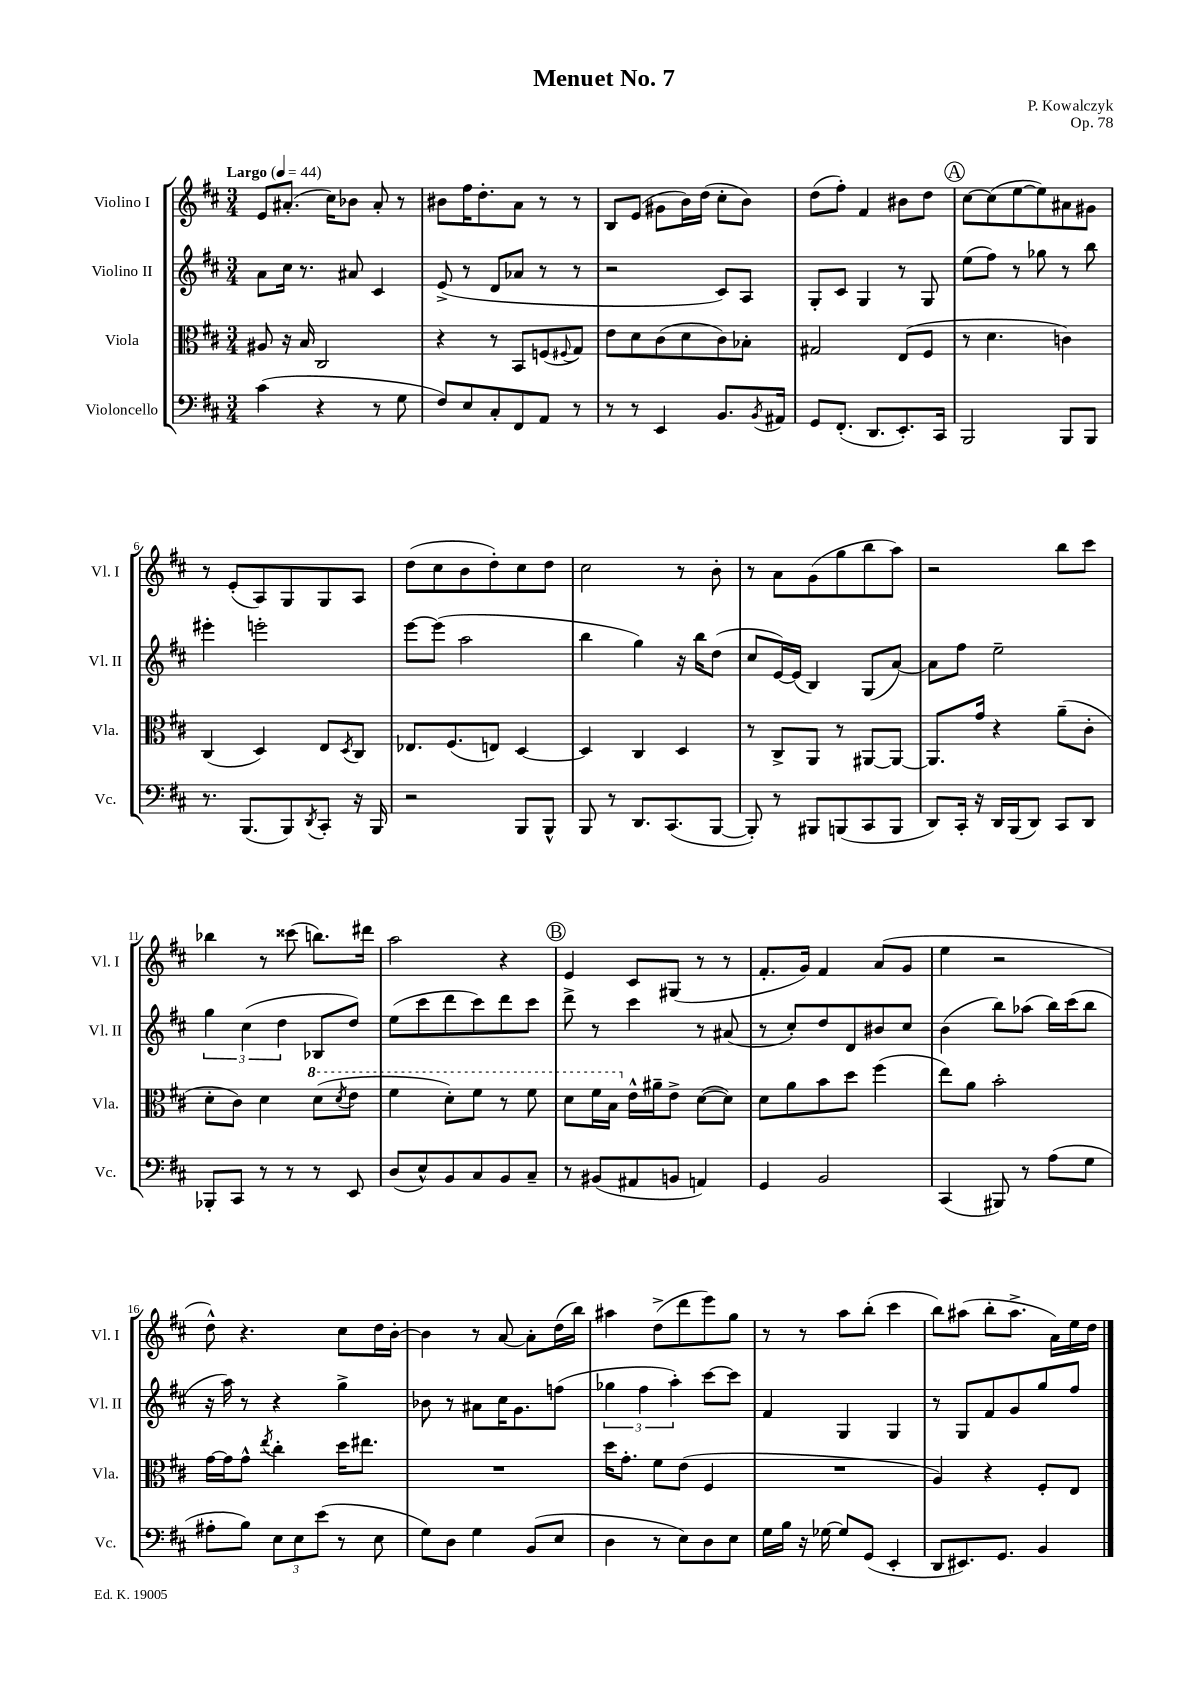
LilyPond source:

\header { title = "Menuet No. 7" composer = "P. Kowalczyk" opus = "Op. 78" }
<<
\new StaffGroup <<
\new Staff = "s0" \with { instrumentName = "Violino I" shortInstrumentName = "Vl. I" } {
    \clef treble \key d \major \numericTimeSignature \time 3/4 \tempo "Largo" 4 = 44
    e'8 ais'8.-.( cis''16) bes'8 ais'8-. r8 |
    bis'8 fis''16 d''8.-. a'8 r8 r8 |
    b8 e'8( gis'8 b'16) d''16( cis''8-. b'8) |
    d''8( fis''8-.) fis'4 bis'8 d''8 |
    \mark \markup { \circle "A" } cis''8~ cis''8( e''8~ e''8) ais'8 gis'8 |
    r8 e'8-.( a8) g8 g8 a8 |
    d''8( cis''8 b'8 d''8-.) cis''8 d''8 |
    cis''2 r8 b'8-. |
    r8 a'8 g'8( g''8 b''8 a''8) |
    r2 b''8 cis'''8 |
    bes''4 r8 cisis'''8( b''8.) dis'''16 |
    a''2 r4 |
    \mark \markup { \circle "B" } e'4 cis'8 gis8( r8 r8 |
    fis'8.-. g'16) fis'4 a'8( g'8 |
    e''4 r2 |
    d''8-^) r4. cis''8 d''16 b'16~-. |
    b'4 r8 a'8~ a'8-. d''16( b''16) |
    ais''4 d''8->( d'''8 e'''8) g''8 |
    r8 r8 a''8 b''8-.( cis'''4 |
    b''8) ais''8( b''8-. ais''8.-> a'16) e''16 d''16 \bar "|." |
}
\new Staff = "s1" \with { instrumentName = "Violino II" shortInstrumentName = "Vl. II" } {
    \clef treble \key d \major \numericTimeSignature \time 3/4
    a'8 cis''16 r8. ais'8 cis'4 |
    e'8->( r8 d'8 aes'8 r8 r8 |
    r2 cis'8) a8 |
    g8-. cis'8 g4 r8 g8 |
    \mark \markup { \circle "A" } e''8( fis''8) r8 ges''8 r8 b''8 |
    eis'''4-. e'''2-. |
    e'''8~ e'''8( a''2 |
    b''4 g''4) r16 b''16 d''8( |
    cis''8 e'16~) e'16( b4) g8( a'8~) |
    a'8 fis''8 e''2-- |
    \tuplet 3/2 { g''4 cis''4( d''4 } bes8 d''8) |
    e''8( cis'''8 d'''8 cis'''8) d'''8 cis'''8 |
    \mark \markup { \circle "B" } d'''8-> r8 cis'''4 r8 ais'8( |
    r8 cis''8-.) d''8 d'8 bis'8 cis''8 |
    b'4( b''8) aes''8( b''16) cis'''16( b''8 |
    r16 a''16) r8 r4 g''4-> |
    bes'8 r8 ais'8 cis''16 g'8. f''8( |
    \tuplet 3/2 { ges''4 fis''4 a''4-.) } cis'''8~ cis'''8 |
    fis'4 g4 g4 |
    r8 g8 fis'8 g'8 g''8 fis''8 \bar "|." |
}
\new Staff = "s2" \with { instrumentName = "Viola" shortInstrumentName = "Vla." } {
    \clef alto \key d \major \numericTimeSignature \time 3/4
    ais8 r16 b16 cis2 |
    r4 r8 b,8 f8( \appoggiatura { fis8 } g8) |
    e'8 d'8 cis'8( d'8 cis'8) bes8-. |
    gis2 e8( fis8 |
    \mark \markup { \circle "A" } r8 d'4. c'4) |
    cis4( d4) e8 \acciaccatura { d8 } cis8 |
    ees8. fis8.( e8) d4~ |
    d4 cis4 d4 |
    r8 cis8-> a,8 r8 ais,8~ ais,8~ |
    ais,8. g'16 r4 a'8--( cis'8-. |
    d'8-. cis'8) d'4 \ottava #1 d''8( \acciaccatura { d''8 } e''8 |
    fis''4 d''8-.) fis''8 r8 fis''8 |
    \mark \markup { \circle "B" } d''8 fis''16 b'16 \ottava #0 e'16-^ ais'16-- e'8-> d'8~( d'8) |
    d'8 a'8 b'8 d''8 fis''4( |
    e''8) a'8 b'2-. |
    g'16~ g'16 g'8-^ \acciaccatura { e''8 } cis''4-. d''16 eis''8. |
    R2. |
    d''16 g'8.-. fis'8 e'8( fis4 |
    R2. |
    a4) r4 fis8-. e8 \bar "|." |
}
\new Staff = "s3" \with { instrumentName = "Violoncello" shortInstrumentName = "Vc." } {
    \clef bass \key d \major \numericTimeSignature \time 3/4
    cis'4( r4 r8 g8 |
    fis8) e8 cis8-. fis,8 a,8 r8 |
    r8 r8 e,4 b,8. \acciaccatura { b,8 } ais,16 |
    g,8 fis,8.-.( d,8. e,8.-.) cis,16 |
    \mark \markup { \circle "A" } b,,2 b,,8 b,,8 |
    r8. b,,8.( b,,8) \acciaccatura { d,8 } cis,8-. r16 b,,16 |
    r2 b,,8 b,,8-^ |
    b,,8 r8 d,8. cis,8.( b,,8~ |
    b,,8-.) r8 bis,,8 b,,8( cis,8 b,,8 |
    d,8) cis,16-. r16 d,16 b,,16( d,8) cis,8 d,8 |
    bes,,8-. cis,8 r8 r8 r8 e,8 |
    d8( e8-^) b,8 cis8 b,8 cis8-- |
    \mark \markup { \circle "B" } r8 bis,8( ais,8 b,8 a,4) |
    g,4 b,2 |
    cis,4( bis,,8) r8 a8( g8 |
    ais8-. b8) \tuplet 3/2 { e8 e8 e'8( } r8 e8 |
    g8) d8 g4 b,8( e8 |
    d4 r8 e8) d8 e8 |
    g16 b16 r16 ges16~ ges8 g,8( e,4-. |
    d,8 eis,8.) g,8. b,4 \bar "|." |
}
>>
>>
